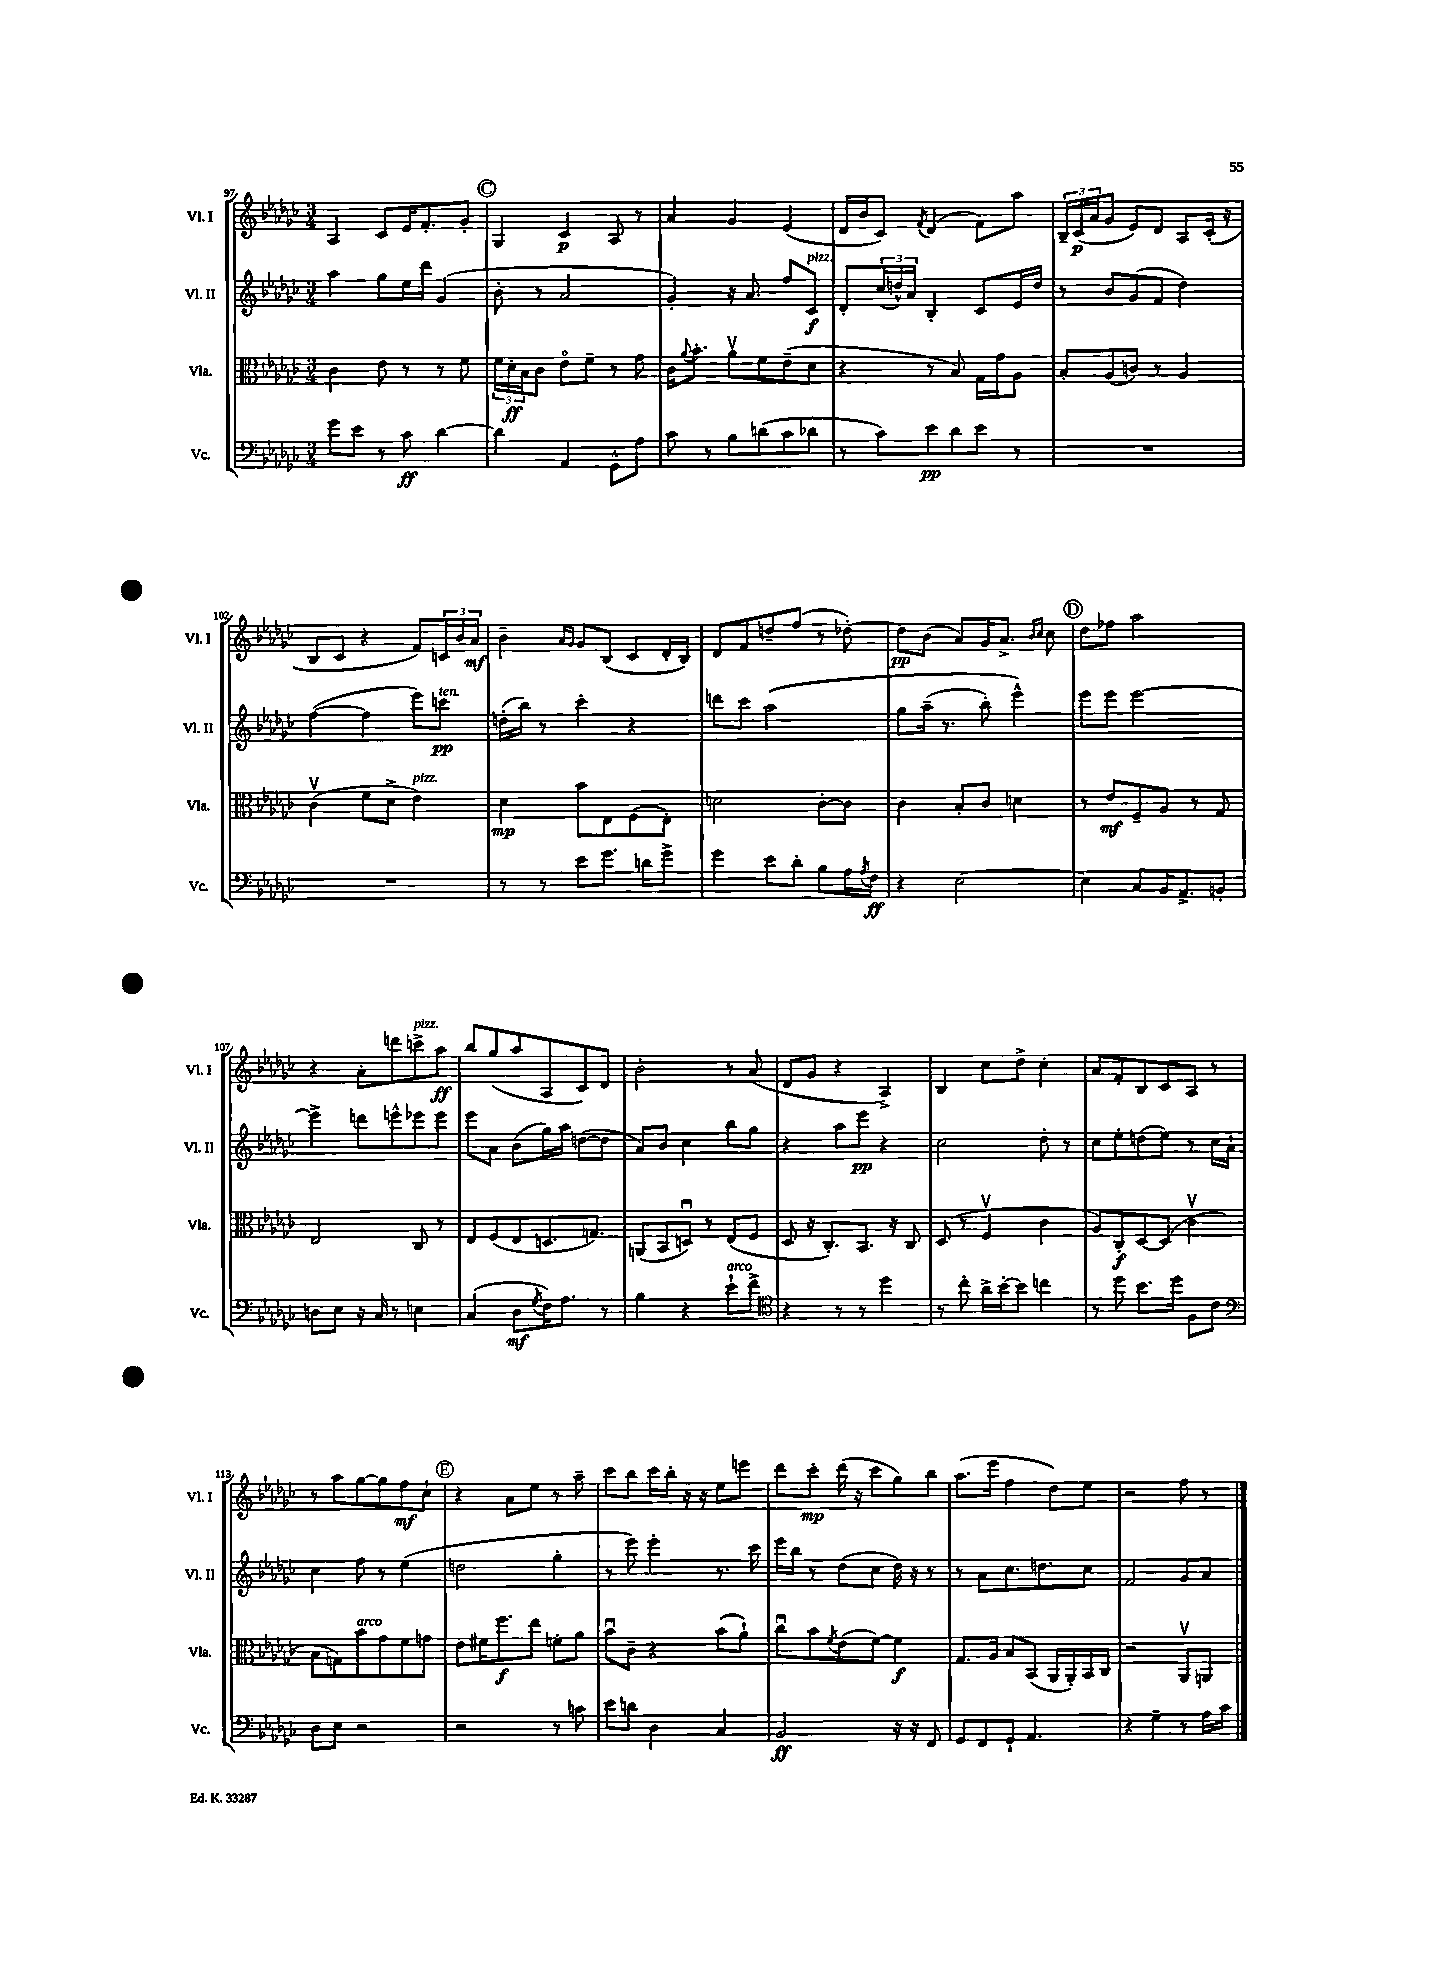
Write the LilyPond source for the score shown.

<<
\new StaffGroup <<
\new Staff = "s0" \with { instrumentName = "Vl. I" shortInstrumentName = "Vl. I" } {
    \clef treble \key ges \major \numericTimeSignature \time 3/4
    aes4 ces'8 ees'16 f'8.-. ges'8-. |
    \mark \markup { \circle "C" } ges4 ces'4\p aes8 r8 |
    aes'4 ges'4 ees'4( |
    des'16 bes'16 ces'8) \acciaccatura { f'8 } des'4( f'8) aes''8 |
    \tuplet 3/2 { bes16-- ces'16\p( aes'16 } ges'8 ees'8) des'8 aes8 ces'16-.( r16 |
    bes8 ces'8 r4 f'8) \tuplet 3/2 { c'16 bes'16 aes'16\mf } |
    bes'4-- \grace { aes'16 ges'16 } ges'8 bes8( ces'8 des'16-. bes16) |
    des'8 f'8 d''8-- f''8( r8 des''8~-.) |
    des''8\pp bes'8( aes'8) ges'16 aes'8.-> \grace { bes'16 ces''16 } ces''8 |
    \mark \markup { \circle "D" } des''8 fes''8 aes''2 |
    r4 aes'8-. d'''8 c'''8->^\markup { \italic "pizz." } aes''8\ff |
    bes''8 ges''8( aes''8 aes8 ces'8) des'8 |
    bes'2-. r8 aes'8( |
    des'8 ges'8 r4 aes4->) |
    bes4 ces''8 des''8-> ces''4-. |
    aes'8 f'8-. bes8 ces'8 aes8 r8 |
    r8 aes''8 ges''8~ ges''8 f''8\mf ces''8-! |
    \mark \markup { \circle "E" } r4 aes'8 ees''8 r8 aes''8-- |
    ces'''8 bes''8 ces'''16 bes''16-. r16 r16 ees''8 e'''8 |
    des'''8 ces'''8-.\mp des'''16( r16 ces'''8 ges''8) bes''8 |
    aes''8.( ees'''16 f''4 des''8) ees''8 |
    r2 f''8 r8 \bar "|." |
}
\new Staff = "s1" \with { instrumentName = "Vl. II" shortInstrumentName = "Vl. II" } {
    \clef treble \key ges \major \numericTimeSignature \time 3/4
    aes''4 ges''8 ees''16 des'''16 ges'4( |
    \mark \markup { \circle "C" } bes'8-. r8 aes'2 |
    ges'4-.) r16 aes'8. f''8 ces'8\f^\markup { \italic "pizz." } |
    des'8-. \tuplet 3/2 { ces''16( d''16-^) aes'16 } bes4-. ces'8 ees'16 d''16 |
    r8 bes'8 ges'8( f'8 des''4) |
    f''4~( f''4 ees'''8) c'''8\pp^\markup { \italic "ten." } |
    d''16-.( bes''16) r8 ces'''4-. r4 |
    d'''8 ces'''8 aes''2\( |
    ges''8 aes''16--( r8. bes''8-.) ees'''4-^\) |
    \mark \markup { \circle "D" } ees'''8 ees'''8 ees'''2~ |
    ees'''4-> d'''8 e'''8-^ ees'''8 ees'''8 |
    ees'''8 aes'8 bes'8( ges''16) aes''16 d''8~( d''8 |
    aes'8) bes'8 ces''4 bes''8 ges''8 |
    r4 aes''8 ees'''8\pp r4 |
    ces''2 des''8-. r8 |
    ces''8 ees''8-. d''8( ees''8) r8 ces''16 aes'16-! |
    ces''4 f''8 r8 ees''4( |
    \mark \markup { \circle "E" } d''2 ges''4-. |
    r8 ees'''8) ees'''4-. r8. ces'''16 |
    ees'''16 bes''16 r8 des''8( ces''8 des''16) r16 r8 |
    r8 aes'8 ces''8. d''8. ces''8 |
    f'2 ges'8 aes'8 \bar "|." |
}
\new Staff = "s2" \with { instrumentName = "Vla." shortInstrumentName = "Vla." } {
    \clef alto \key ges \major \numericTimeSignature \time 3/4
    ces'4 ees'8 r8 r8 f'8 |
    \mark \markup { \circle "C" } \tuplet 3/2 { f'16 des'16-.\ff bes16 } ces'8 ees'8\flageolet f'8-- r8 ges'8 |
    ces'16 \appoggiatura { aes'8 } bes'8.-. aes'8\upbow f'8 ees'8--( des'8 |
    r4 r8 bes8) ges16 ges'16 aes8 |
    bes8-. aes8( c'8) r8 aes4 |
    ces'4\upbow( f'8 des'8-> ees'4^\markup { \italic "pizz." }) |
    des'4\mp bes'8 ees8 f8( ees8-.) |
    d'2 ces'8~-. ces'8 |
    ces'4 bes8-. ces'8 d'4 |
    \mark \markup { \circle "D" } r8 ees'8\mf f8-- aes8 r8 ges8 |
    ees2 ces8 r8 |
    ees8 f8( ees8 d8. g8.) |
    a,8( bes,8 d8\downbow) r8 ees8( f8 |
    des8 r16 ces8.-.) bes,8. r16 ces8 |
    des8( r8 f4\upbow ces'4 |
    aes8) ces8-.\f des8~ des8( ces'4\upbow |
    bes8 g8) bes'8^\markup { \italic "arco" } ges'8 f'8 g'8 |
    \mark \markup { \circle "E" } ees'8 fis'16 f''8.\f ees''8 f'8-. aes'8 |
    bes'8\downbow ces'8-- r4 bes'8( aes'8-!) |
    ces''8\downbow bes'8 \acciaccatura { f'8 } ees'8( f'8~) f'4\f |
    ges8. aes16 bes8 bes,8( aes,16 aes,16-.) bes,16 ces16 |
    r2 aes,8\upbow a,8 \bar "|." |
}
\new Staff = "s3" \with { instrumentName = "Vc." shortInstrumentName = "Vc." } {
    \clef bass \key ges \major \numericTimeSignature \time 3/4
    ges'8 ees'8 r8 ces'8\ff des'4~ |
    \mark \markup { \circle "C" } des'4 aes,4 ges,8-^ aes8 |
    ces'8 r8 bes8 d'8( ces'8 des'8 |
    r8 ces'8) ees'8\pp des'8 ees'8 r8 |
    R2. |
    R2. |
    r8 r8 ees'8 ges'8. d'16 ges'8-> |
    ges'4 ees'8 des'8-. bes8 aes16 \acciaccatura { aes8 } f16\ff |
    r4 ees2~ |
    \mark \markup { \circle "D" } ees4 ces8 bes,16 aes,8.-> b,8-. |
    d8 ees8 r16 ces16 r8 e4 |
    ces4( des8\mf \acciaccatura { ges8 } f16) aes8. r8 |
    bes4 r4 ees'8-!^\markup { \italic "arco" } f'8-> |
    \clef tenor r4 r8 r8 des''4 |
    r8 ces''8-. aes'16-> bes'16~-. bes'8 c''4 |
    r8 des''8 bes'8. des''16 f8 ces'8 |
    \clef bass des8 ees8 r2 |
    \mark \markup { \circle "E" } r2 r8 c'8 |
    ees'8 d'8 des4 ces4 |
    bes,2\ff r16 r16 f,8 |
    ges,8 f,8 ges,8-! aes,4. |
    r4 ges4-- r8 aes16 ces'16 \bar "|." |
}
>>
>>
\layout { \context { \Score currentBarNumber = #97 } }
